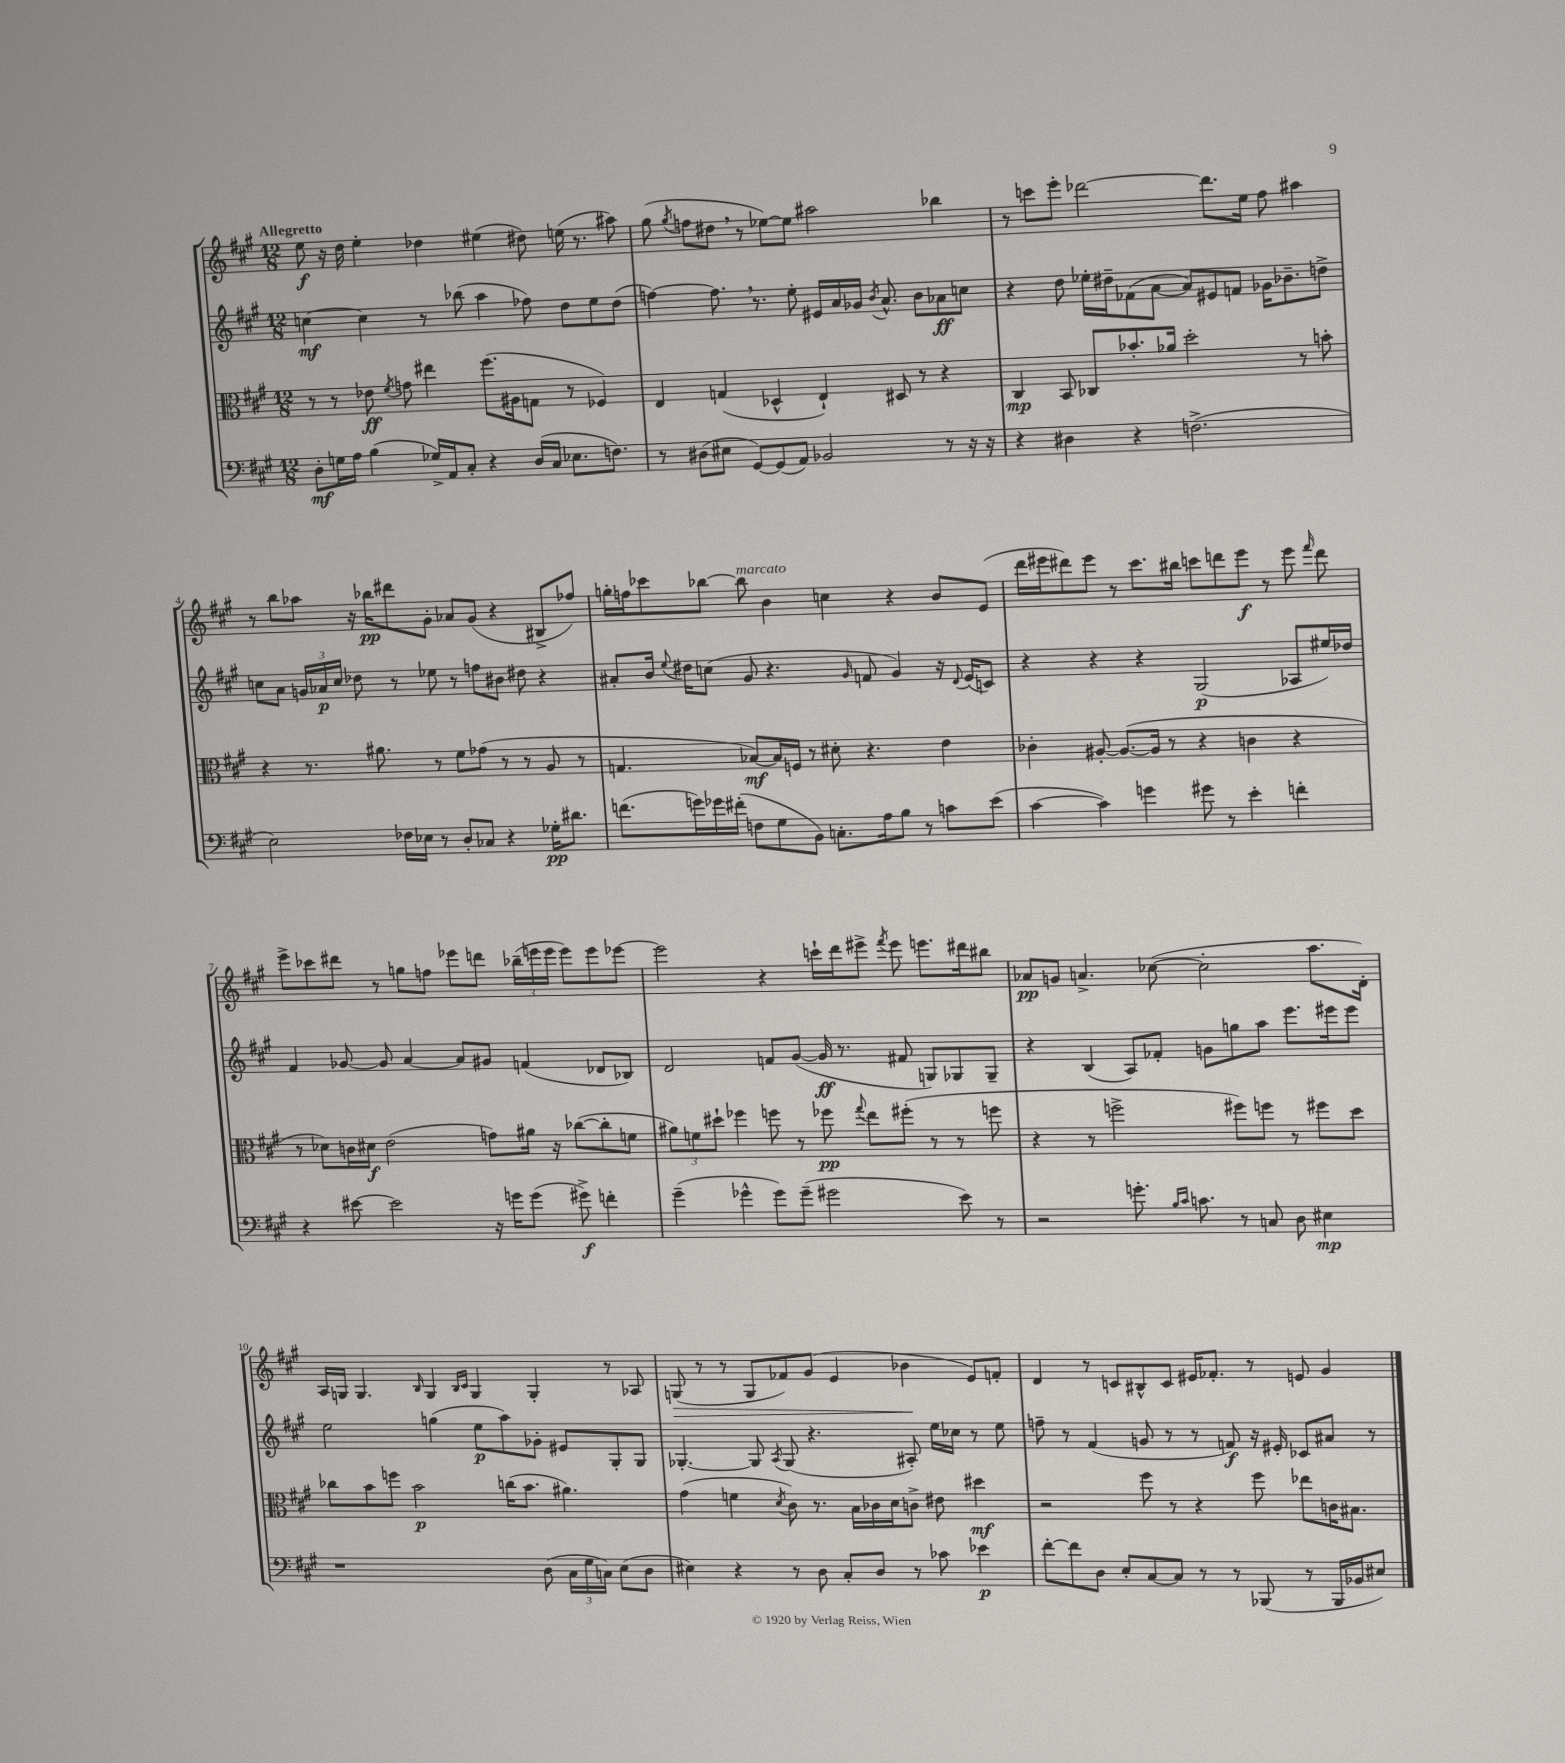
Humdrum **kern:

**kern	**dynam	**kern	**dynam	**kern	**dynam	**kern	**dynam
*part4	*part4	*part3	*part3	*part2	*part2	*part1	*part1
*staff4	*staff4	*staff3	*staff3	*staff2	*staff2	*staff1	*staff1
*clefF4	*	*clefC3	*	*clefG2	*	*clefG2	*
*k[f#c#g#]	*	*k[f#c#g#]	*	*k[f#c#g#]	*	*k[f#c#g#]	*
*M12/8	*	*M12/8	*	*M12/8	*	*M12/8	*
=1	=1	=1	=1	=1	=1	=1	=1
!	!	!	!	!	!	!LO:TX:a:B:t=Allegretto	!
8D'\L	mf	8r	.	[4ccn\	mf	8ee\	f
16Gn\L	.	8r	.	.	.	16r	.
16A\JJ	.	.	.	.	.	16dd\	.
(4B\	.	8e-X\	ff	4cc\]	.	4ee'\	.
.	.	8qf#/	.	.	.	.	.
.	.	8gn\	.	.	.	.	.
16G-X^/LL)	.	4ee#X\	.	8r	.	4dd-X\	.
16AA/J	.	.	.	.	.	.	.
8C#'/J	.	.	.	(8bb-X\	.	.	.
4r	.	(8.ff#\L	.	4aa\	.	(4ee#X\	.
.	.	16A#X\k	.	.	.	.	.
(16D/LL	.	8Gn\J	.	8ff-X\)	.	8dd#X\)	.
16C#/JJ	.	.	.	.	.	.	.
8.E-X\L	.	8r	.	8dd\L	.	(16een\	.
.	.	.	.	.	.	8.r	.
.	.	4F-X/)	.	8ee\	.	.	.
8.Fn\J)	.	.	.	.	.	.	.
.	.	.	.	(8dd\J	.	8aa#X\)	.
=2	=2	=2	=2	=2	=2	=2	=2
8r	.	4E/	.	[4ffn\)	.	(8gg#\	.
.	.	.	.	.	.	8qgg#/	.
(8D#X\L	.	.	.	.	.	8ffn\L	.
8E#X\J	.	(4Gn/	.	8.ff,\]	.	8dd#X,\J	.
[8GG#/L)	.	.	.	.	.	8r	.
.	.	.	.	8.r	.	.	.
(8GG#/]	.	4D-X^^/	.	.	.	[8ee-X\L)	.
8AA/J)	.	.	.	8ee'\	.	8ee-\J]	.
2BB-X/	.	4E`/)	.	16e#X/LL	.	2aa#X\	.
.	.	.	.	16a/	.	.	.
.	.	.	.	16g-X/JJ	.	.	.
.	.	.	.	8qb/	.	.	.
.	.	.	.	8.a^^/	.	.	.
.	.	8D#X/	.	.	.	.	.
.	.	8r	.	8b\L	.	.	.
8r	.	4r	.	8a-X\	ff	4bb-X\	.
16r	.	.	.	8ccn\J	.	.	.
16r	.	.	.	.	.	.	.
=3	=3	=3	=3	=3	=3	=3	=3
4r	.	4C#/	mp	4r	.	8r	.
.	.	.	.	.	.	8cccn\L	.
4D#X\	.	8BB/	.	8dd\	.	8eee'\J	.
.	.	8C-X/L	.	16ee-X'\LL	.	[2ddd-X\	.
.	.	.	.	16dd#X~\J	.	.	.
4r	.	8.b-X'/	.	(8f-X\	.	.	.
.	.	.	.	[8a\J	.	.	.
.	.	16a-X/Jk	.	.	.	.	.
(2.Fn^\	.	2dd'\	.	8a/L])	.	.	.
.	.	.	.	8e#X/	.	8.ddd-\L]	.
.	.	.	.	8fn/J	.	.	.
.	.	.	.	.	.	16ee\Jk	.
.	.	.	.	16g-X\KL	.	8ff#\	.
.	.	.	.	8.b-X~\	.	.	.
.	.	8r	.	.	.	4aa#X\	.
.	.	8bn'\	.	8ddn^\J	.	.	.
!!LO:LB:g=z
=4	=4	=4	=4	=4	=4	=4	=4
2E\)	.	4r	.	8ccn\L	.	8r	.
.	.	.	.	8a\J	.	8bb\L	.
.	.	8.r	.	24gn/LL	.	8aa-X\J	.
.	.	.	.	24a-X/	p	.	.
.	.	.	.	24cc/JJ	.	.	.
.	.	.	.	8dd-X\	.	16r	.
.	.	8.a#X\	.	.	.	16bb-X\KL	pp
16F-X\LL	.	.	.	8r	.	8ddd#X\	.
16E-X\JJ	.	.	.	.	.	.	.
8r	.	8r	.	8ee-X\	.	8g#'\J	.
8D'/L	.	8f#\L	.	8r	.	8a-X/L	.
8C-X/J	.	(8g-X\J	.	8ffn\L	.	(8g#/J	.
4r	.	8r	.	8b#X\J	.	4r	.
.	.	8r	.	8dd#X\	.	.	.
16G-X'\KL	pp	8A/	.	4r	.	8B#X^/L	.
8.d#X\J	.	.	.	.	.	.	.
.	.	8r	.	.	.	8ff-X/J)	.
=5	=5	=5	=5	=5	=5	=5	=5
(8.fn\L	.	4.Gn/	.	8a#X'/L	.	16ggn'\LL	.
.	.	.	.	.	.	16ffn\J	.
.	.	.	.	16b/Jk	.	8ccc-X\	.
.	.	.	.	8qqee/	.	.	.
16gn\L)	.	.	.	16dd#X\KL	.	.	.
16g-X\	.	.	.	(8ccn\J	.	[8bb-X\J	.
(16f#X'\JJ	.	.	.	.	.	.	.
!	!	!	!	!	!	!LO:TX:a:i:t=marcato	!
8Fn\L	.	[8B-X/L)	mf	8g#/	.	8bb-\]	.
8G#\	.	16B-/L]	.	4.r	.	4b\	.
.	.	16Fn/JJ	.	.	.	.	.
8BB\J)	.	8r	.	.	.	.	.
8.Cn'\L	.	8d#X'\	.	.	.	4ccn\	.
.	.	.	.	16qqg#/	.	.	.
.	.	4.r	.	8fn/	.	.	.
16A\k	.	.	.	.	.	.	.
8B\J	.	.	.	4g#/)	.	4r	.
8r	.	.	.	.	.	.	.
8cn\L	.	4e\	.	16r	.	8b/L	.
.	.	.	.	8qqd/	.	.	.
.	.	.	.	(16e/KL	.	.	.
(8e\J	.	.	.	8cn/J)	.	(8e/J	.
=6	=6	=6	=6	=6	=6	=6	=6
[4c#\	.	4c-X'\	.	4r	.	16ddd\LL	.
.	.	.	.	.	.	16eee#X\J	.
.	.	.	.	.	.	8ddd#X\)	.
4c#\])	.	[8A#X'/	.	4r	.	8eee#\J	.
.	.	(8.A#/L_	.	.	.	8r	.
4gn\	.	.	.	4r	.	8.ccc#\L	.
.	.	16A#/Jk]	.	.	.	.	.
.	.	8r	.	.	.	.	.
.	.	.	.	.	.	16bb#X\Jk	.
8g#X\	.	4r	.	(2G#/	p	8cccn\L	.
8r	.	.	.	.	.	8dddn\	.
4e'\	.	4cn\	.	.	.	8eee#\J	f
.	.	.	.	.	.	8r	.
4fn'\	.	4r	.	8A-X/L	.	8eee#\	.
.	.	.	.	.	.	16qqfff#/	.
.	.	.	.	16ee#X/L)	.	8ddd\	.
.	.	.	.	16dd-X/JJ	.	.	.
!!LO:LB:g=z
=7	=7	=7	=7	=7	=7	=7	=7
4r	.	8r	.	4f#/	.	8eee^\L	.
.	.	8d-X\L)	.	.	.	8ccc-X\	.
[8e#X\	.	16cn\L	.	[8g-X/	.	8ddd#X\J	.
.	.	16d#X\JJ	f	.	.	.	.
2e#\]	.	(2e\	.	8g-/]	.	8r	.
.	.	.	.	[4a/	.	8ggn\L	.
.	.	.	.	.	.	8ffn\J	.
.	.	.	.	8a/L]	.	8eee-X\L	.
16r	.	8gn\L)	.	8g#X/J	.	8dddn\J	.
16gn\KL	.	.	.	.	.	.	.
(8g\J	.	16a#X\Jk	.	(4fn/	.	(24bb-X~\LL	.
.	.	.	.	.	.	24eeen\	.
.	.	16r	.	.	.	.	.
.	.	.	.	.	.	24eee\JJ	.
8g#X^\)	f	([8cc-X\L	.	.	.	8eee\L)	.
4fn'\	.	8cc-'\]	.	8d-X/L	.	8eee\	.
.	.	8fn\J	.	8B-X/J)	.	[8eee-X\J	.
=8	=8	=8	=8	=8	=8	=8	=8
(4g#~\	.	12a#X\L)	.	2d/	.	2eee-\]	.
.	.	12fn\	.	.	.	.	.
.	.	12dd#X`\J	.	.	.	.	.
4g-X^^\	.	4ff-X\	.	.	.	.	.
8g-\L)	.	8ffn\	.	8fn/L	.	4r	.
(8g-~\J	.	8r	.	([8g#/J	.	.	.
2g#X\	.	8ff-X\	pp	16g#/]	ff	16cccn`\LL	.
.	.	.	.	8.r	.	16ddd\J	.
.	.	8qqgg#/	.	.	.	.	.
.	.	8ee\L	.	.	.	8eee#X^\J	.
.	.	.	.	.	.	8qfff#/	.
.	.	(8ff#X'\J	.	8f#X/	.	8eee#\	.
.	.	8r	.	8Gn/L)	.	8.eeen\L	.
8e\)	.	8r	.	8G-X/	.	.	.
.	.	.	.	.	.	16ddd#X\k	.
8r	.	8ffn\	.	8G-~/J	.	8bb#X\J	.
=9	=9	=9	=9	=9	=9	=9	=9
2r	.	4r	.	4r	.	8a-X/L	pp
.	.	.	.	.	.	8gn/J	.
.	.	8r	.	(4B/	.	4.an^/	.
.	.	2ffn^\	.	.	.	.	.
8.gn'\	.	.	.	8A/L)	.	.	.
.	.	.	.	8f-X'/J	.	([8cc-X\	.
16qqB/LL	.	.	.	.	.	.	.
16qqc#/JJ	.	.	.	.	.	.	.
8.cn\	.	.	.	.	.	.	.
.	.	.	.	8gn\L	.	2cc-'\]	.
8r	.	8ff#X\L)	.	8ggn\	.	.	.
8Cn/	.	8ffn\J	.	8aa\J	.	.	.
8D\	.	8r	.	8.eee\L	.	.	.
4E#X\	mp	8ff#X\L	.	.	.	8.aa\L	.
.	.	.	.	16eee#X\k	.	.	.
.	.	8dd\J	.	8eee#\J	.	.	.
.	.	.	.	.	.	16d'\Jk)	.
!!LO:LB:g=z
=10	=10	=10	=10	=10	=10	=10	=10
1r	.	8cc-X\L	.	2ee\	.	16A/LL	.
.	.	.	.	.	.	16Gn/JJ	.
.	.	8b\	.	.	.	4.G/	.
.	.	8ffn\J	.	.	.	.	.
.	.	2b\	p	.	.	.	.
.	.	.	.	.	.	16qqB/	.
.	.	.	.	(4ggn\	.	4G/	.
.	.	.	.	.	.	16qqB/LL	.
.	.	.	.	.	.	16qqc#/JJ	.
.	.	.	.	8ee\L	p	4G/	.
.	.	(16ccn\KL	.	8aa\)	.	.	.
.	.	8.b\J	.	.	.	.	.
(8D\	.	.	.	8g-X'\J	.	4G'/	.
24C#\LL	.	4.a#X\)	.	8e#X/L	.	.	.
24G#\	.	.	.	.	.	.	.
24Cn\JJ)	.	.	.	.	.	.	.
(8E\L	.	.	.	8G#'/	.	8r	.
8D\J	.	.	.	8G#/J	.	8A-X/	.
=11	=11	=11	=11	=11	=11	=11	=11
!	!	!	!	!	!	!	!LO:HP:b
4E#X\)	.	(4g#\	.	[4.G-X'/	.	(8Gn/	>
.	.	.	.	.	.	8r	.
4r	.	4fn\	.	.	.	8r	.
.	.	.	.	8G-/]	.	8G/L	.
.	.	8qd/	.	8qA/	.	.	.
8r	.	8c#\)	.	(8G-/	.	8f-X/)	.
8D\	.	8.r	.	4.r	.	(8g#/J	.
8C#'/L	.	.	.	.	.	4e/	.
.	.	16B\LL	.	.	.	.	.
8D/J	.	16c-X\	.	.	.	.	.
.	.	16d\J	.	.	.	.	.
8r	.	8cn^\J	.	8A#X'/)	.	4b-X\	.
8c-X\	.	8e#X\	.	16ee\LL	.	.	.
.	.	.	.	16cc-X\JJ	.	.	.
4e-X\	p	4dd#X\	mf	8r	.	8e/L)	]
.	.	.	.	8ee\	.	8fn'/J	.
=12	=12	=12	=12	=12	=12	=12	=12
[8f#'\L	.	2r	.	8ffn~\	.	4d/	.
8f#\]	.	.	.	8r	.	.	.
8D\J	.	.	.	(4f#/	.	8r	.
8E'/L	.	.	.	.	.	8cn/L	.
[8C#/	.	8ff#\	.	8gn/	.	8B#X^^/	.
8C#/J]	.	8r	.	8r	.	8c/J	.
8r	.	4r	.	8r	.	16e#X/KL	.
.	.	.	.	.	.	8.f-X'/J	.
8r	.	.	.	8fn/)	f	.	.
(8BBB-X/	.	8ff#\	.	16r	.	8r	.
.	.	.	.	16e#X'/	.	.	.
8r	.	8ee-X\L	.	8c-X/L	.	8en/	.
16BBB-/LL	.	16cn\K	.	8a#X/J	.	4g#/	.
16BB-X/J	.	8.B#X\J	.	.	.	.	.
8E#X/J)	.	.	.	8r	.	.	.
==	==	==	==	==	==	==	==
*-	*-	*-	*-	*-	*-	*-	*-
